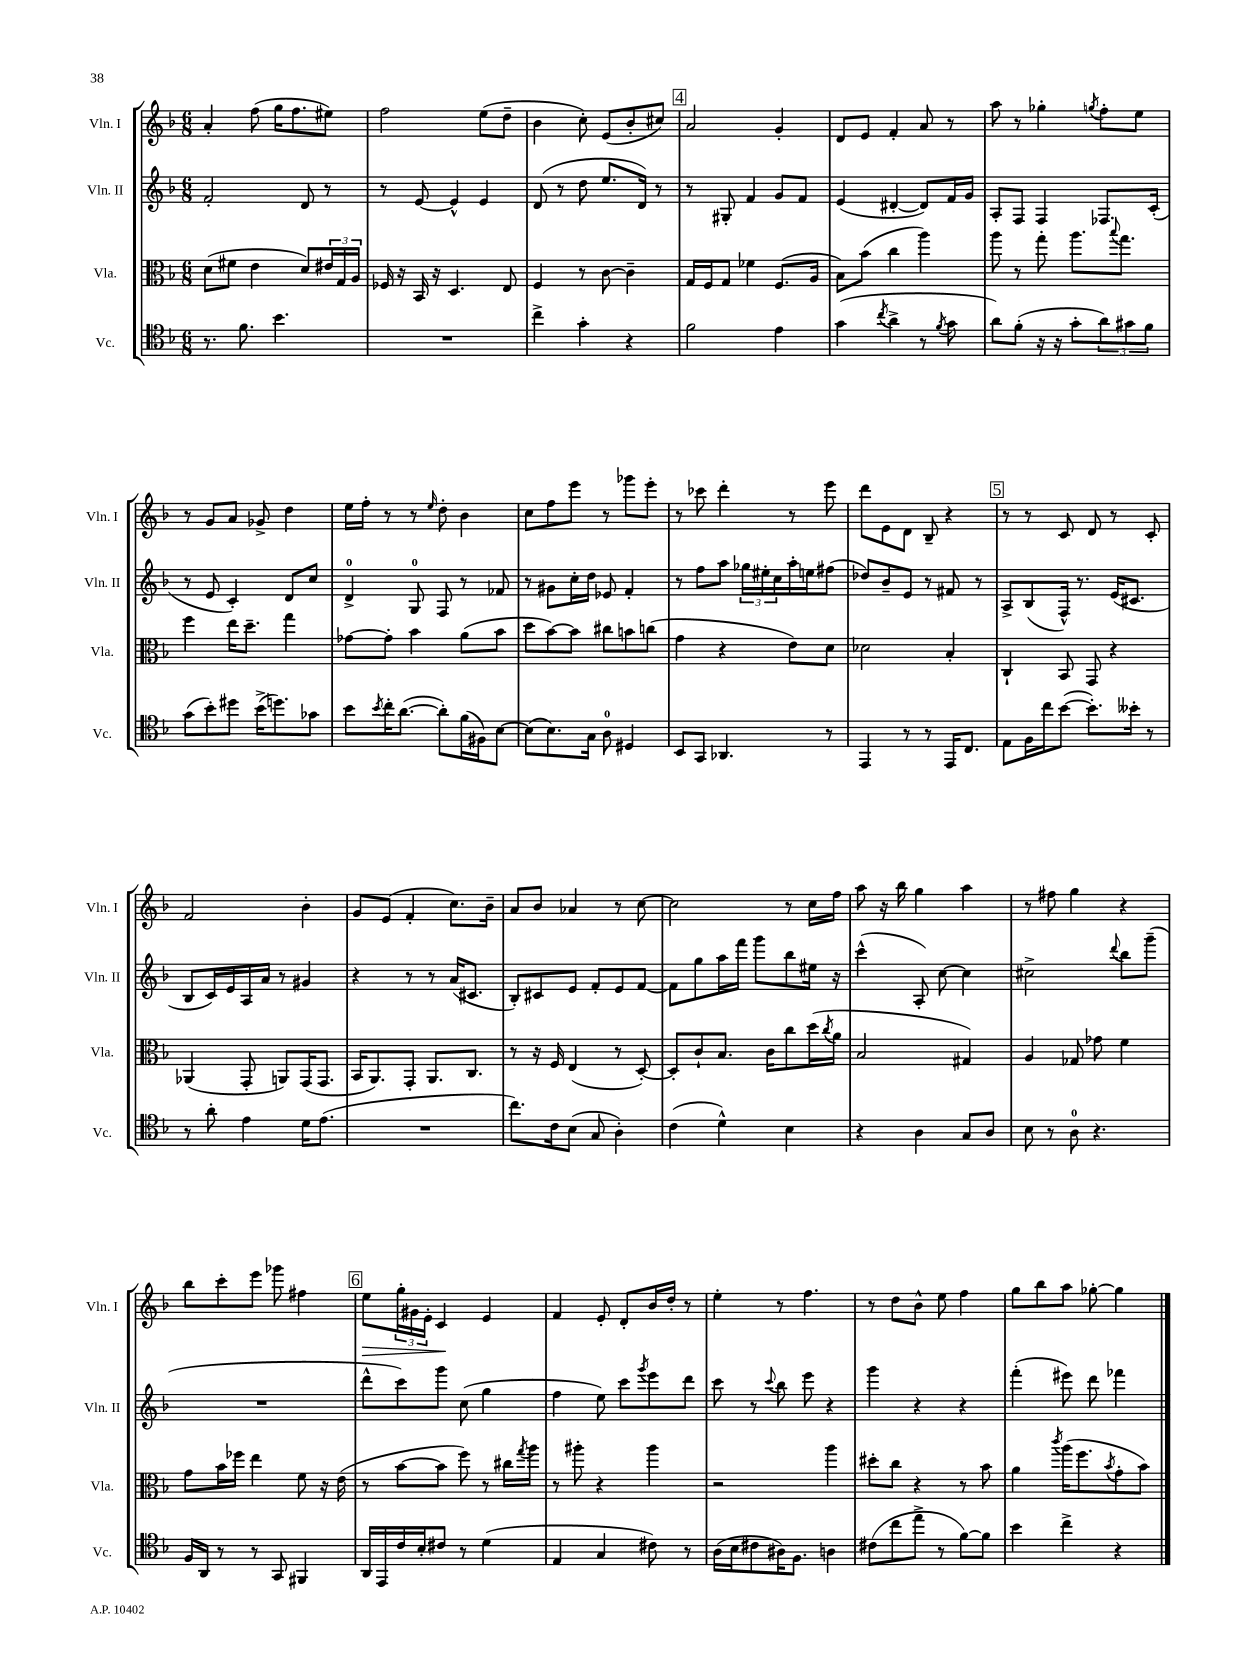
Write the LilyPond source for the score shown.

<<
\new StaffGroup <<
\new Staff = "s0" \with { instrumentName = "Vln. I" shortInstrumentName = "Vln. I" } {
    \clef treble \key f \major \numericTimeSignature \time 6/8
    a'4-. f''8( g''16 f''8. eis''8) |
    f''2 e''8( d''8-- |
    bes'4 c''8-.) e'8( bes'8-. cis''8) |
    \mark \markup { \box "4" } a'2 g'4-. |
    d'8 e'8 f'4-. a'8 r8 |
    a''8 r8 ges''4-. \acciaccatura { g''8 } f''8-. e''8 |
    r8 g'8 a'8 ges'8-> d''4 |
    e''16 f''16-. r8 r8 \grace { e''16 } d''8-. bes'4 |
    c''8 f''8 e'''8 r8 ges'''8 e'''8-. |
    r8 ces'''8 d'''4-. r8 e'''8 |
    d'''8 e'8 d'8 bes8-- r4 |
    \mark \markup { \box "5" } r8 r8 c'8 d'8 r8 c'8-. |
    f'2 bes'4-. |
    g'8 e'8( f'4-. c''8.) bes'16-- |
    a'8 bes'8 aes'4 r8 c''8~ |
    c''2 r8 c''16 f''16 |
    a''8 r16 bes''16 g''4 a''4 |
    r8 fis''8 g''4 r4 |
    bes''8 c'''8-. e'''8 ges'''8 fis''4 |
    \mark \markup { \box "6" } e''8\> \tuplet 3/2 { g''16-. gis'16 e'16-. } c'4\! e'4 |
    f'4 e'8-. d'8-. bes'16 d''16-. r8 |
    e''4-. r8 f''4. |
    r8 d''8 bes'8-^ e''8 f''4 |
    g''8 bes''8 a''8 ges''8~-. ges''4 \bar "|." |
}
\new Staff = "s1" \with { instrumentName = "Vln. II" shortInstrumentName = "Vln. II" } {
    \clef treble \key f \major \numericTimeSignature \time 6/8
    f'2-. d'8 r8 |
    r8 e'8~ e'4-^ e'4 |
    d'8( r8 d''8 e''8. d'16) r8 |
    \mark \markup { \box "4" } r8 gis8-. f'4 g'8 f'8 |
    e'4( dis'4~-. dis'8) f'16 g'16 |
    a8-. f8 f4 fes8. c'16-.( |
    r8 e'8 c'4-.) d'8 c''8 |
    d'4-0-> g8-0 f8 r8 fes'8 |
    r8 gis'8 c''16-. d''16 ees'8 f'4-. |
    r8 f''8 a''8 \tuplet 3/2 { ges''16 eis''16-. c''16 } a''16-. e''16 fis''8( |
    des''8) bes'8-- e'8 r8 fis'8 r8 |
    \mark \markup { \box "5" } a8-> bes8( f16-^) r8. e'16( cis'8. |
    bes8 c'16) e'16 a16 a'16 r8 gis'4 |
    r4 r8 r8 a'16( cis'8. |
    bes8-.) cis'8 e'8 f'8-. e'8 f'8~ |
    f'8 g''8 a''16 f'''16 g'''8 bes''8 eis''16 r16 |
    c'''4-^( a8-.) c''8~ c''4 |
    cis''2-> \appoggiatura { d'''8 } bes''8 g'''8--( |
    R2. |
    \mark \markup { \box "6" } d'''8-^ c'''8) g'''8 c''8( g''4 |
    f''4 e''8) c'''8 \acciaccatura { g'''8 } e'''8 d'''8 |
    c'''8 r8 \appoggiatura { c'''8 } bes''8 e'''8 r4 |
    g'''4 r4 r4 |
    f'''4-.( eis'''8) d'''8 fes'''4 \bar "|." |
}
\new Staff = "s2" \with { instrumentName = "Vla." shortInstrumentName = "Vla." } {
    \clef alto \key f \major \numericTimeSignature \time 6/8
    d'8( fis'8 e'4 d'8) \tuplet 3/2 { eis'16 g16 a16 } |
    fes16 r16 bes,16 r16 d4. e8 |
    f4 r8 c'8~ c'4-- |
    \mark \markup { \box "4" } g16 f16 g8 fes'4 f8.( a16 |
    bes8) bes'8( c''4 a''4) |
    a''8 r8 g''8-. a''8. \appoggiatura { bes''8 } g''8. |
    f''4 e''16 d''8.-- g''4 |
    ges'8~ ges'8-. bes'4 a'8( bes'8 |
    d''8 bes'8~) bes'8 cis''8 b'8 c''8( |
    g'4 r4 e'8) d'8 |
    des'2 bes4-. |
    \mark \markup { \box "5" } c4-! bes,8 g,8 r4 |
    aes,4( g,8-. a,8) g,16( g,8. |
    bes,16 a,8.) g,8-. a,8. c8. |
    r8 r16 f16 e4( r8 d8~-.) |
    d8-. c'8-! bes8. c'16 c''8 d''16( \acciaccatura { c''8 } a'16 |
    bes2 gis4) |
    a4 ges8 ges'8 f'4 |
    g'8 bes'16 fes''16 e''4 f'8 r16 e'16( |
    \mark \markup { \box "6" } r8 bes'8~ bes'8 f''8) r8 cis''16 \acciaccatura { g''8 } a''16 |
    r8 ais''8-. r4 ais''4 |
    r2 a''4 |
    dis''8-. c''8 r4 r8 bes'8 |
    a'4 \acciaccatura { c'''8 } a''16( f''8. \acciaccatura { bes'8 } g'8-. bes'8) \bar "|." |
}
\new Staff = "s3" \with { instrumentName = "Vc." shortInstrumentName = "Vc." } {
    \clef tenor \key f \major \numericTimeSignature \time 6/8
    r8. f'8. bes'4. |
    R2. |
    c''4-> g'4-. r4 |
    \mark \markup { \box "4" } f'2 e'4 |
    g'4( \acciaccatura { c''8 } a'4-> r8 \acciaccatura { f'8 } g'8 |
    a'8) f'8-.( r16 r16 g'8-. \tuplet 3/2 { a'8) gis'8 f'8 } |
    g'8( bes'8-.) dis''8 bes'16->( d''8.) ges'8 |
    bes'8 \acciaccatura { bes'8 } c''16-. a'8.~( a'8-.) f'16( fis16) bes8~ |
    bes8( bes8.) g16 a8-0 dis4 |
    bes,8 g,8 aes,4. r8 |
    e,4 r8 r8 e,16 c8. |
    \mark \markup { \box "5" } e8 f16 c''16 bes'8~( bes'8.-.) beses'16-. r8 |
    r8 a'8-. e'4 d'16 e'8.( |
    R2. |
    c''8.) c'16 bes8( g8 a4-.) |
    c'4( d'4-^) bes4 |
    r4 a4 g8 a8 |
    bes8 r8 a8-0 r4. |
    f16 a,16 r8 r8 g,8 fis,4 |
    \mark \markup { \box "6" } a,16 e,16 c'16 bes16-. cis'8 r8 d'4( |
    e4 g4 cis'8) r8 |
    a16( bes16 cis'8 ais16) f8. a4 |
    cis'8( c''8 e''8-> r8 f'8~) f'8 |
    bes'4 c''4-> r4 \bar "|." |
}
>>
>>
\layout { \context { \Score \remove "Bar_number_engraver" } }
